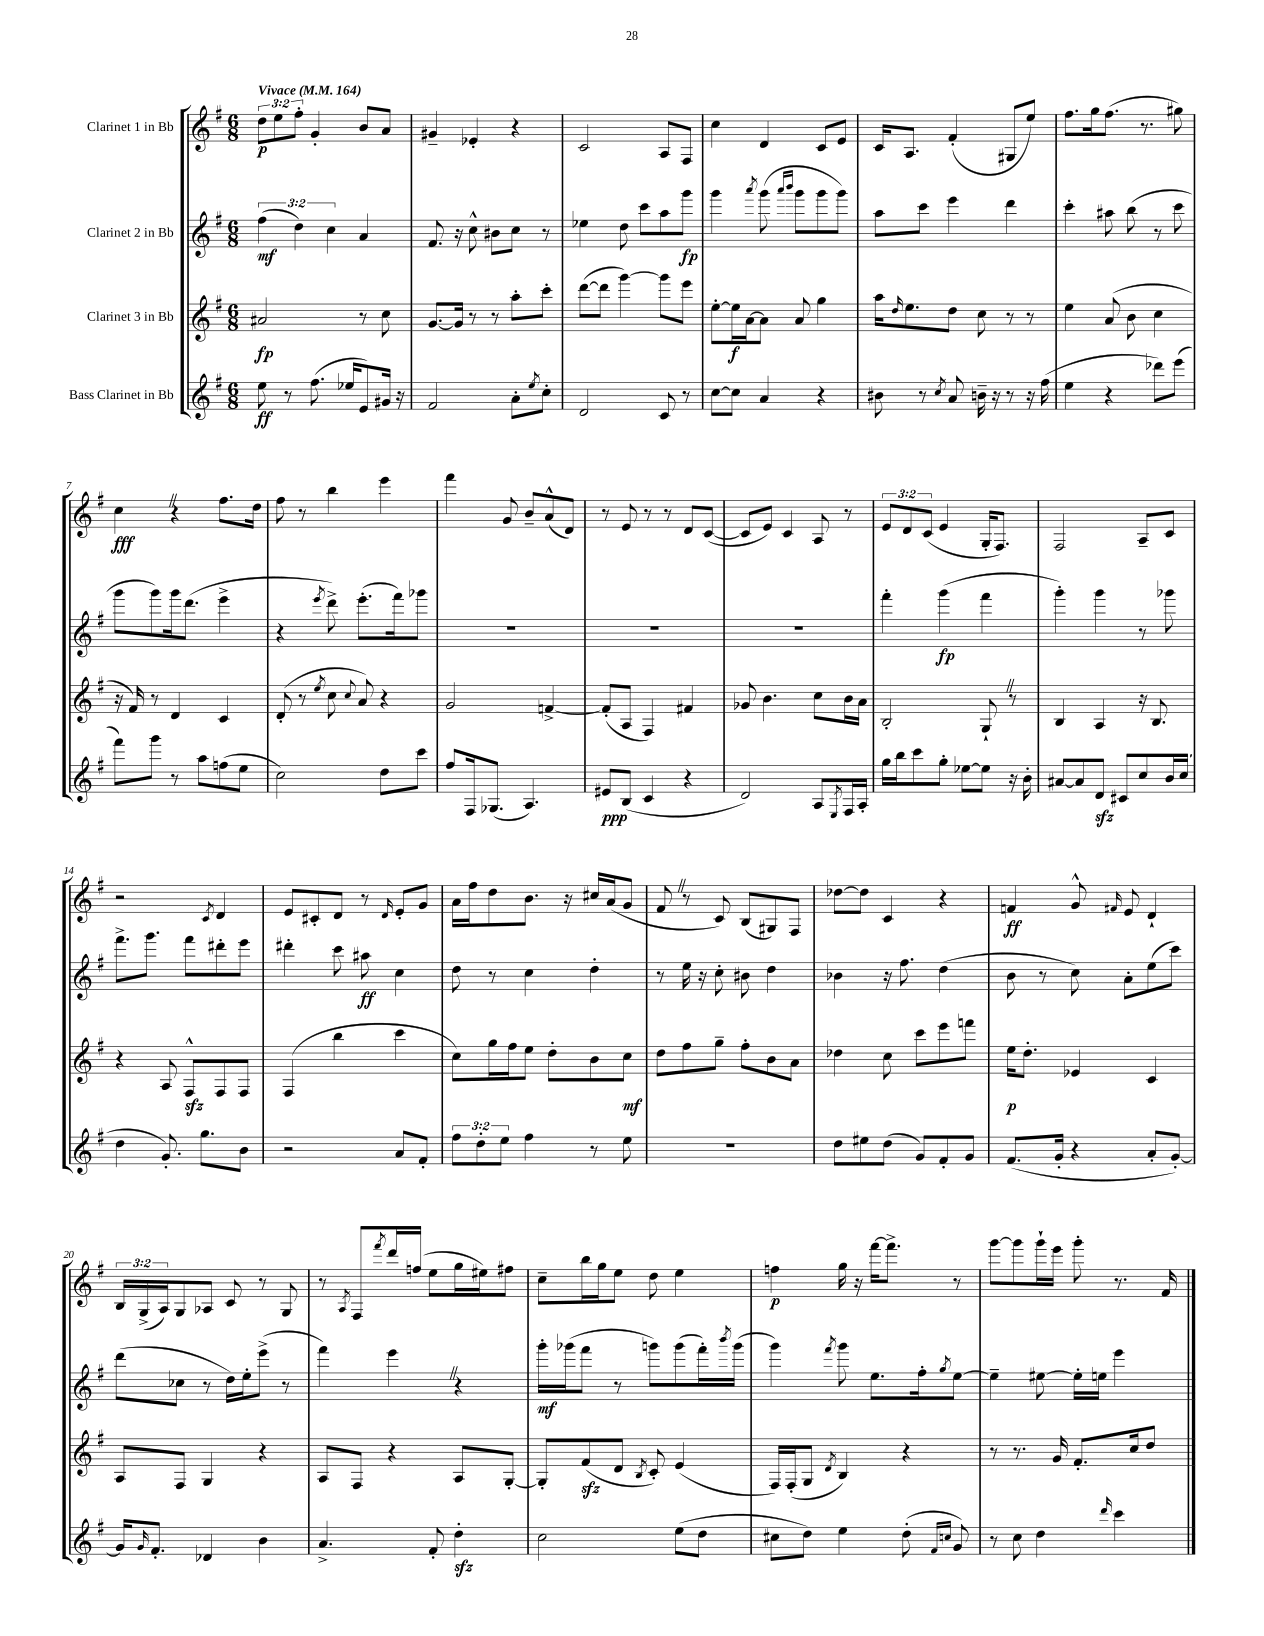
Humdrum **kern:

**kern	**dynam	**kern	**dynam	**kern	**dynam	**kern	**dynam
*part4	*part4	*part3	*part3	*part2	*part2	*part1	*part1
*staff4	*staff4	*staff3	*staff3	*staff2	*staff2	*staff1	*staff1
*I"Bass Clarinet in Bb	*	*I"Clarinet 3 in Bb	*	*I"Clarinet 2 in Bb	*	*I"Clarinet 1 in Bb	*
*clefG2	*	*clefG2	*	*clefG2	*	*clefG2	*
*k[f#]	*	*k[f#]	*	*k[f#]	*	*k[f#]	*
*M6/8	*	*M6/8	*	*M6/8	*	*M6/8	*
*MM164	*	*MM164	*	*MM164	*	*MM164	*
=1	=1	=1	=1	=1	=1	=1	=1
!	!	!	!	!	!	!LO:TX:a:B:t=Vivace	!
8ee\	ff	2a#X/	fp	(6ff#\	mf	12dd\L	p
.	.	.	.	.	.	12ee\	.
8r	.	.	.	.	.	.	.
.	.	.	.	6dd\)	.	12ff#'\J	.
(8.ff#\	.	.	.	.	.	4g'/	.
.	.	.	.	6cc\	.	.	.
16ee-X/KL	.	.	.	.	.	.	.
8e/)	.	8r	.	4a/	.	8b/L	.
16g#X/Jk	.	8cc\	.	.	.	8a/J	.
16r	.	.	.	.	.	.	.
=2	=2	=2	=2	=2	=2	=2	=2
2f#/	.	[8.g/L	.	8.f#/	.	4g#X~/	.
.	.	16g/Jk]	.	16r	.	.	.
.	.	8r	.	8cc^^\	.	4e-X'/	.
.	.	8r	.	8b#X\L	.	.	.
8a'\L	.	8aa'\L	.	8cc\J	.	4r	.
8qee/	.	.	.	.	.	.	.
8cc'\J	.	8ccc'\J	.	8r	.	.	.
=3	=3	=3	=3	=3	=3	=3	=3
2d/	.	([8ddd\L	.	4ee-X\	.	2c/	.
.	.	8ddd\J]	.	.	.	.	.
.	.	[4ggg\)	.	8dd\	.	.	.
.	.	.	.	8ccc\L	.	.	.
8c/	.	8ggg\L]	.	8aa\	.	8A/L	.
8r	.	8eee\J	.	8ggg\J	fp	8F#/J	.
=4	=4	=4	=4	=4	=4	=4	=4
[8cc\L	.	[8ee'\L	.	4ggg\	.	4cc\	.
8cc\J]	.	16ee\L]	f	.	.	.	.
.	.	[16a\J	.	.	.	.	.
.	.	.	.	8qaaa/	.	.	.
4a/	.	8a\J]	.	(8ggg\	.	4d/	.
.	.	.	.	16qqaaa/LL	.	.	.
.	.	.	.	16qqbbb/JJ	.	.	.
.	.	8a/	.	8ggg\L	.	.	.
4r	.	4gg\	.	8ggg\	.	8c/L	.
.	.	.	.	8ggg\J)	.	8e/J	.
=5	=5	=5	=5	=5	=5	=5	=5
8b#X\	.	16aa\KL	.	8aa\L	.	16c/KL	.
.	.	16qqdd/	.	.	.	.	.
.	.	8.ee\	.	.	.	8.A/J	.
8r	.	.	.	8ccc\J	.	.	.
8qcc/	.	.	.	.	.	.	.
8a/	.	8dd\J	.	4eee\	.	(4f#'/	.
16bn~\	.	8cc\	.	.	.	.	.
16r	.	.	.	.	.	.	.
8r	.	8r	.	4ddd\	.	8G#X/L	.
16r	.	8r	.	.	.	8ee/J)	.
(16ff#\	.	.	.	.	.	.	.
=6	=6	=6	=6	=6	=6	=6	=6
4ee\	.	4ee\	.	4ccc'\	.	8.ff#\L	.
.	.	.	.	.	.	16gg\k	.
4r	.	(8a/	.	8aa#X\	.	(8.ff#\J	.
.	.	8b\	.	(8bb\	.	.	.
.	.	.	.	.	.	8.r	.
8ddd-X\L)	.	4cc\	.	8r	.	.	.
(8eee\J	.	.	.	8ccc\	.	8gg#X\)	.
!!LO:LB:g=z
=7	=7	=7	=7	=7	=7	=7	=7
8fff#\L)	.	16r	.	8ggg\L	.	4ccZ\	fff
.	.	16f#/)	.	.	.	.	.
8ggg\J	.	8r	.	8ggg\)	.	.	.
8r	.	4d/	.	16ggg\k	.	4r	.
.	.	.	.	(8.ddd\J	.	.	.
8aa\L	.	.	.	.	.	.	.
(8ffn\	.	4c/	.	4eee^\	.	8.ff#\L	.
8ee\J	.	.	.	.	.	.	.
.	.	.	.	.	.	16dd\Jk	.
=8	=8	=8	=8	=8	=8	=8	=8
2cc\)	.	(8d'/	.	4r	.	8ff#\	.
.	.	8r	.	.	.	8r	.
.	.	8qee/	.	8qeee/	.	.	.
.	.	8cc\	.	8ddd^\)	.	4bb\	.
.	.	8qqcc/	.	.	.	.	.
.	.	8a/)	.	(8.eee'\L	.	.	.
8dd\L	.	4r	.	.	.	4eee\	.
.	.	.	.	16fff#\k)	.	.	.
8ccc\J	.	.	.	8ggg-X\J	.	.	.
=9	=9	=9	=9	=9	=9	=9	=9
8ff#/L	.	2g/	.	2.r	.	4fff#\	.
16F#/k	.	.	.	.	.	.	.
(8.G-X/J	.	.	.	.	.	.	.
.	.	.	.	.	.	8g/	.
4.A/)	.	.	.	.	.	8b~/L	.
.	.	[4fn^/	.	.	.	(8a^^/	.
.	.	.	.	.	.	8d/J)	.
=10	=10	=10	=10	=10	=10	=10	=10
8e#X/L	ppp	(8f'/L]	.	2.r	.	8r	.
(8B/J	.	8A/J	.	.	.	8e/	.
4c/	.	4F#/)	.	.	.	8r	.
.	.	.	.	.	.	8r	.
4r	.	4f#X/	.	.	.	8d/L	.
.	.	.	.	.	.	([8c/J	.
=11	=11	=11	=11	=11	=11	=11	=11
2d/)	.	8g-X/	.	2.r	.	8c/L]	.
.	.	4.b\	.	.	.	8e/J)	.
.	.	.	.	.	.	4c/	.
8A/L	.	8cc\L	.	.	.	8A/	.
8qE/	.	.	.	.	.	.	.
16F#/L	.	16b\L	.	.	.	8r	.
16A'/JJ	.	16a\JJ	.	.	.	.	.
=12	=12	=12	=12	=12	=12	=12	=12
16gg\LL	.	2B'/	.	4fff#'\	.	12e/L	.
16bb\J	.	.	.	.	.	.	.
.	.	.	.	.	.	12d/	.
8ccc\	.	.	.	.	.	.	.
.	.	.	.	.	.	(12c/J	.
8gg'\J	.	.	.	(4ggg\	fp	4e/	.
[8ee-X\L	.	.	.	.	.	.	.
8ee-\J]	.	8G`Z/	.	4fff#\	.	16G'/KL	.
.	.	.	.	.	.	8.F#/J)	.
16r	.	8r	.	.	.	.	.
16b'\	.	.	.	.	.	.	.
=13	=13	=13	=13	=13	=13	=13	=13
[8a#X/L	.	4B/	.	4ggg'\)	.	2F#/	.
8a#/]	.	.	.	.	.	.	.
8dzz/J	.	4A/	.	4ggg\	.	.	.
8c#X/L	.	.	.	.	.	.	.
8cc/	.	16r	.	8r	.	8A~/L	.
.	.	8.B/	.	.	.	.	.
16b/L	.	.	.	8ggg-X\	.	8c/J	.
(16cc/JJ	.	.	.	.	.	.	.
!!LO:LB:g=z
=14	=14	=14	=14	=14	=14	=14	=14
4dd\	.	4r	.	8.fff#^\L	.	2r	.
.	.	.	.	8.ggg\J	.	.	.
8.g'/)	.	8A/	.	.	.	.	.
.	.	8F#zz^^/L	.	8fff#\L	.	.	.
8.gg\L	.	.	.	.	.	.	.
.	.	.	.	.	.	8qc/	.
.	.	8F#/	.	8ddd#X'\	.	4d/	.
8b\J	.	8F#/J	.	8eee\J	.	.	.
=15	=15	=15	=15	=15	=15	=15	=15
2r	.	(4F#/	.	4ddd#X'\	.	8e/L	.
.	.	.	.	.	.	8c#X'/	.
.	.	4bb\	.	8ccc\	.	8d/J	.
.	.	.	.	8aa#X\	ff	8r	.
.	.	.	.	.	.	16qqd/	.
8a/L	.	4ccc\	.	4cc\	.	8e'/L	.
8f#'/J	.	.	.	.	.	8g/J	.
=16	=16	=16	=16	=16	=16	=16	=16
12ff#\L	.	8cc\L)	.	8dd\	.	16a\LL	.
.	.	.	.	.	.	16ff#\J	.
12dd'\	.	.	.	.	.	.	.
.	.	16gg\L	.	8r	.	8dd\	.
12ee\J	.	.	.	.	.	.	.
.	.	16ff#\J	.	.	.	.	.
4ff#\	.	8ee\J	.	4cc\	.	8.b\J	.
.	.	8dd'\L	.	.	.	.	.
.	.	.	.	.	.	16r	.
8r	.	8b\	.	4dd'\	.	16cc#X/LL	.
.	.	.	.	.	.	(16a/J	.
8ee\	.	8cc\J	mf	.	.	8g/J	.
=17	=17	=17	=17	=17	=17	=17	=17
2.r	.	8dd\L	.	8r	.	8f#Z/	.
.	.	8ff#\	.	16ee\	.	8r	.
.	.	.	.	16r	.	.	.
.	.	8gg~\J	.	8cc'\	.	8c/)	.
.	.	8ff#'\L	.	8b#X\	.	(8B/L	.
.	.	8b\	.	4dd\	.	8G#X/)	.
.	.	8a\J	.	.	.	8F#/J	.
=18	=18	=18	=18	=18	=18	=18	=18
8dd\L	.	4dd-X\	.	4b-X\	.	[8dd-X\L	.
8ee#X\	.	.	.	.	.	8dd-\J]	.
(8dd\J	.	8cc\	.	16r	.	4c/	.
.	.	.	.	8.ff#\	.	.	.
8g/L)	.	8ccc\L	.	.	.	.	.
8f#'/	.	8eee\	.	(4dd\	.	4r	.
8g/J	.	8fffn\J	.	.	.	.	.
=19	=19	=19	=19	=19	=19	=19	=19
(8.f#/L	.	16ee\KL	p	8b\	.	4fn/	ff
.	.	8.dd'\J	.	.	.	.	.
.	.	.	.	8r	.	.	.
16g'/Jk	.	.	.	.	.	.	.
4r	.	4e-X/	.	8cc\)	.	8g^^/	.
.	.	.	.	.	.	16qqf#X/	.
.	.	.	.	8a'\L	.	8e/	.
8a'/L	.	4c/	.	(8ee\	.	4d`/	.
[8g'/J)	.	.	.	8ccc\J)	.	.	.
!!LO:LB:g=z
=20	=20	=20	=20	=20	=20	=20	=20
16g/KL]	.	8A/L	.	(8ddd\L	.	24B/LL	.
.	.	.	.	.	.	(24G^/	.
16qqg/	.	.	.	.	.	.	.
8.f#'/J	.	.	.	.	.	.	.
.	.	.	.	.	.	24A/J)	.
.	.	8F#/J	.	8cc-X\J	.	8G/	.
4d-X/	.	4G/	.	8r	.	8A-X/J	.
.	.	.	.	16dd\LL)	.	8c/	.
.	.	.	.	16ee'\J	.	.	.
4b\	.	4r	.	(8eee^\J	.	8r	.
.	.	.	.	8r	.	8G/	.
=21	=21	=21	=21	=21	=21	=21	=21
4.a^/	.	8A/L	.	4fff#\)	.	8r	.
.	.	.	.	.	.	8qA/	.
.	.	8F#/J	.	.	.	8F#/L	.
.	.	.	.	.	.	8qfff#/	.
.	.	4r	.	4eeeZ\	.	16ddd/L	.
.	.	.	.	.	.	(16ffn/JJ	.
8f#'/	.	.	.	.	.	8ee\L	.
4ddzz'\	.	8A/L	.	4r	.	16gg\L	.
.	.	.	.	.	.	16ee#X\J)	.
.	.	[8G'/J	.	.	.	8ff#X\J	.
=22	=22	=22	=22	=22	=22	=22	=22
2cc\	.	8G'/L]	.	16ggg'\LL	mf	8cc~\L	.
.	.	.	.	(16ggg-X\J	.	.	.
.	.	(8f#zz/	.	8fff#\J	.	16bb\L	.
.	.	.	.	.	.	16gg\J	.
.	.	8d/J	.	8r	.	8ee\J	.
.	.	8qB/	.	.	.	.	.
.	.	8c'/)	.	8gggn\L)	.	8dd\	.
(8ee\L	.	(4e/	.	(8ggg\	.	4ee\	.
8dd\J	.	.	.	16fff#'\L)	.	.	.
.	.	.	.	8qbbb/	.	.	.
.	.	.	.	(16ggg\JJ	.	.	.
=23	=23	=23	=23	=23	=23	=23	=23
8cc#X\L	.	16F#/LL)	.	4ggg\)	.	4ffn\	p
.	.	(16F#'/J	.	.	.	.	.
8dd\J)	.	8G/J	.	.	.	.	.
.	.	8qd/	.	8qfff#/	.	.	.
4ee\	.	4B/)	.	8ggg\	.	16gg\	.
.	.	.	.	.	.	16r	.
.	.	.	.	8.ee\L	.	[16fff#\KL	.
.	.	.	.	.	.	8.fff#^\J]	.
(8dd'\	.	4r	.	.	.	.	.
.	.	.	.	16ff#'\k	.	.	.
16qqf#/LL	.	.	.	.	.	.	.
16qqccn/JJ	.	.	.	8qgg/	.	.	.
8g/)	.	.	.	[8ee\J	.	8r	.
=24	=24	=24	=24	=24	=24	=24	=24
8r	.	8r	.	4ee~\]	.	[8ggg\L	.
8cc\	.	8.r	.	.	.	8ggg\]	.
4dd\	.	.	.	[8ee#X\	.	16ggg`\L	.
.	.	16g/	.	.	.	16eee\JJ	.
.	.	8.f#'/L	.	16ee#'\LL]	.	8ggg'\	.
.	.	.	.	16een\JJ	.	.	.
16qqddd/	.	.	.	.	.	.	.
4ccc\	.	.	.	4eee\	.	8.r	.
.	.	16cc/k	.	.	.	.	.
.	.	8dd/J	.	.	.	.	.
.	.	.	.	.	.	16f#/	.
==	==	==	==	==	==	==	==
*-	*-	*-	*-	*-	*-	*-	*-
